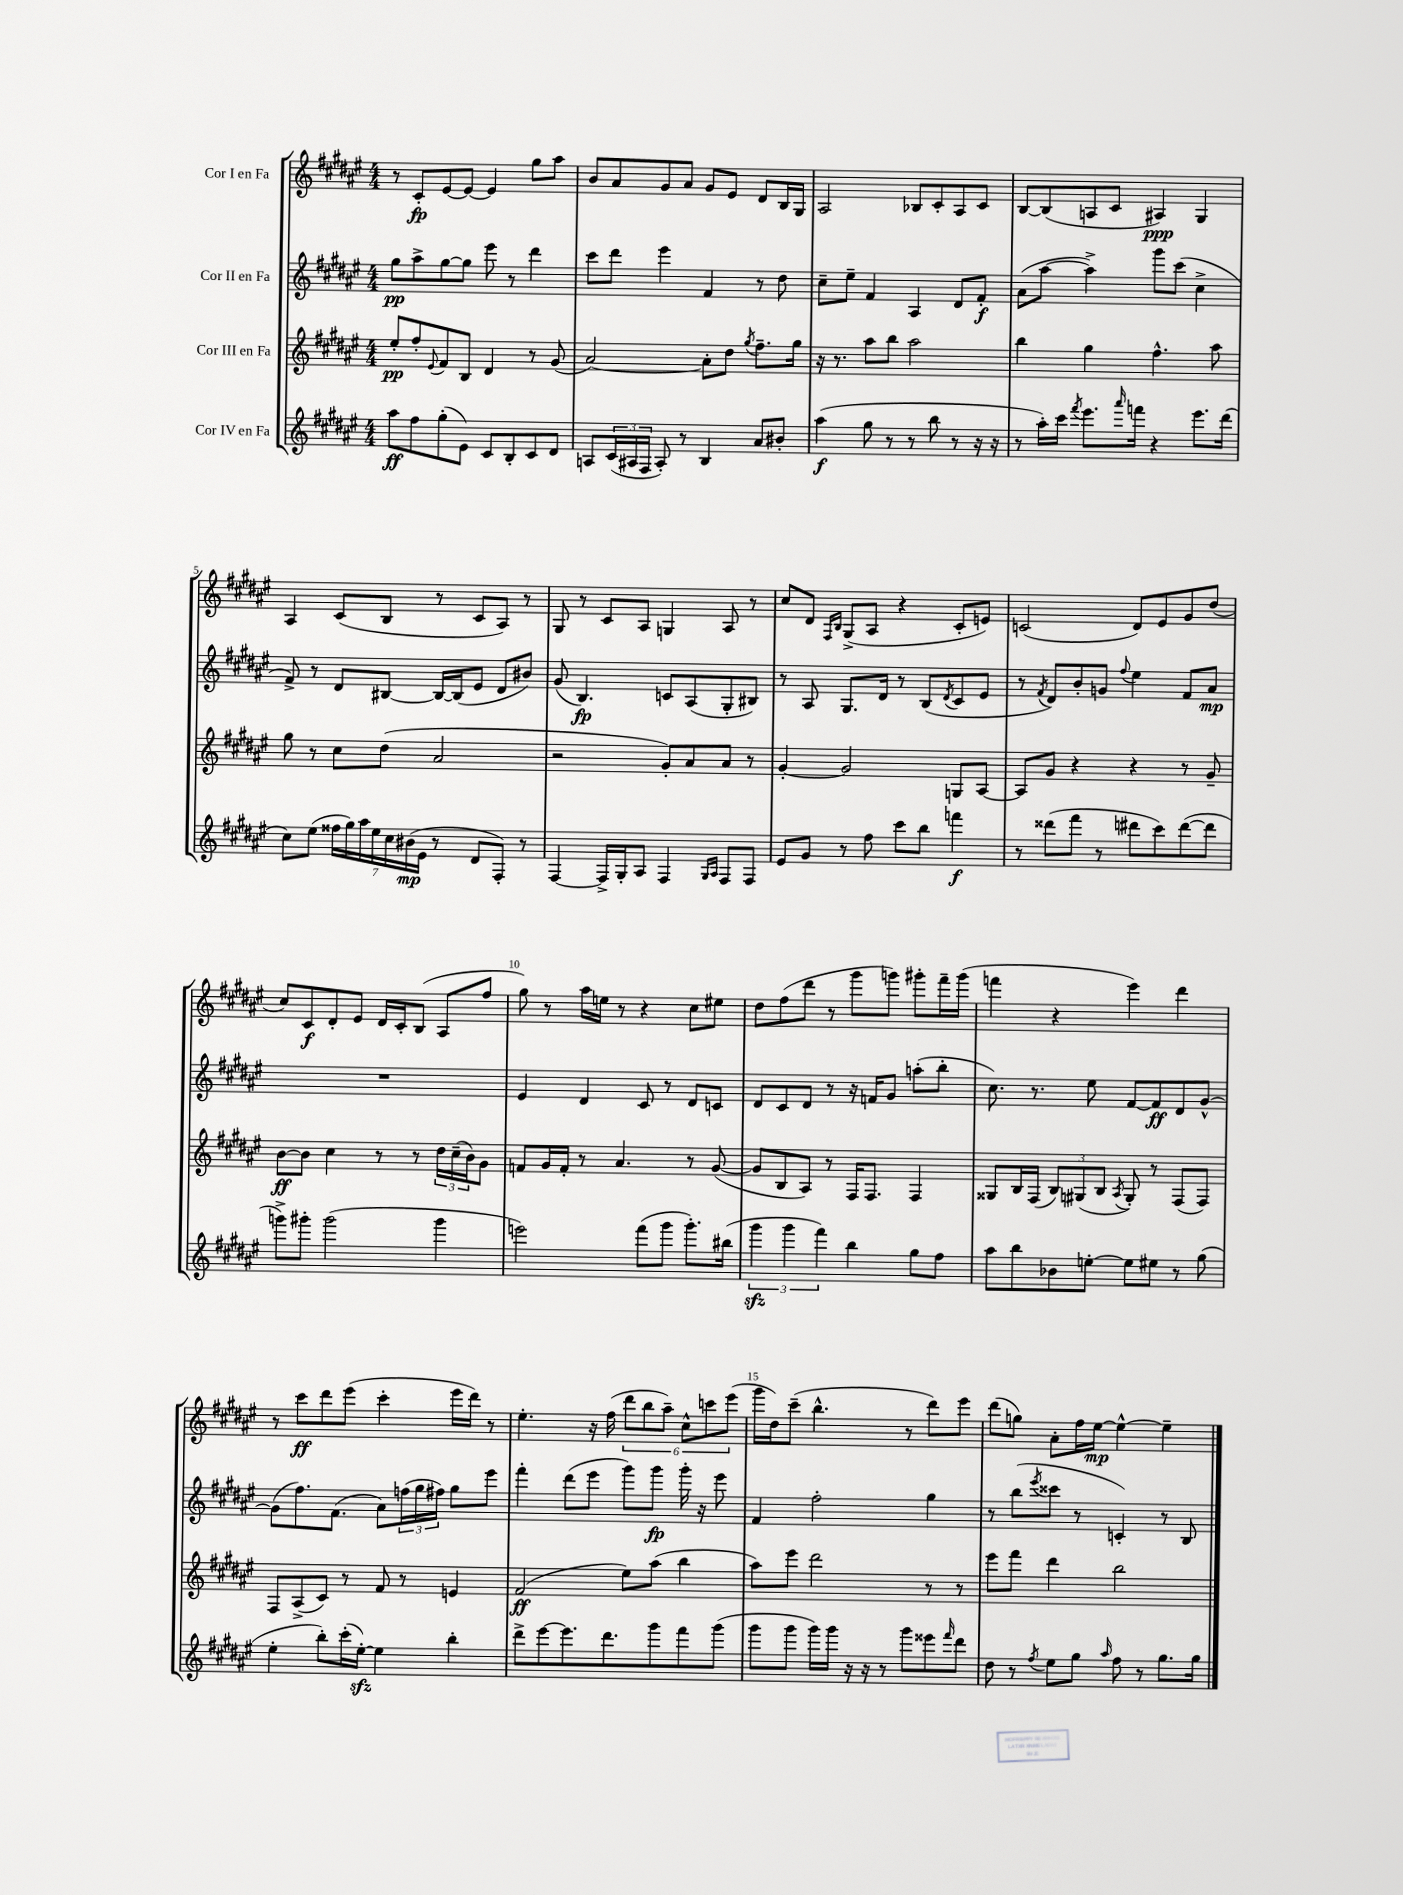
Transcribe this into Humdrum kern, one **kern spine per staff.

**kern	**kern	**kern	**kern
*staff4	*staff3	*staff2	*staff1
*clefG2	*clefG2	*clefG2	*clefG2
*k[f#c#g#d#a#e#]	*k[f#c#g#d#a#e#]	*k[f#c#g#d#a#e#]	*k[f#c#g#d#a#e#]
*M4/4	*M4/4	*M4/4	*M4/4
8aa#	8ee#'	8gg#	8r
8ff#	8ff#'	8aa#^	8c#'
.	8qqe#	.	.
(8gg#'	8f#	[8gg#	[8e#
8e#)	8B	8gg#]	8e#_
8c#	4d#	8eee#	4e#]
8B'	.	8r	.
8c#	8r	4ddd#	8gg#
8d#	(8g#	.	8aa#
=	=	=	=
8A	[2a#)	8ccc#	8b
(24c#	.	8ddd#	8a#
24A#	.	.	.
24F#	.	.	.
8A#')	.	4eee#	8g#
8r	.	.	8a#
4B	8a#']	4f#	8g#
.	8dd#	.	8e#
.	8qgg#	.	.
8a#	8.ff#~	8r	8d#
8b#'	.	8dd#	16B
.	16gg#	.	16G#
=	=	=	=
(4aa#	16r	8cc#~	2A#
.	8.r	.	.
.	.	8ee#~	.
8gg#	8aa#	4f#	.
8r	8bb	.	.
8r	2aa#	4A#	8B-
8bb	.	.	8c#'
8r	.	8d#	8A#
16r	.	8f#'	8c#
16r	.	.	.
=	=	=	=
8r	4bb	(8a#	[8B
16aa#')	.	[8aa#	(8B]
16ccc#	.	.	.
8qfff#	.	.	.
8.eee#	4gg#	4aa#^])	8A
.	.	.	8c#
16qqaaa#	.	.	.
16fff	.	.	.
4r	4.ff#^^	8ggg#	4A#)
.	.	(8ccc#	.
8.eee#	.	4cc#^	4G#
.	8aa#	.	.
(16ddd#	.	.	.
=	=	=	=
8cc#)	8gg#	8f#^)	4A#
(8ee#	8r	8r	.
28ff##	8cc#	8d#	(8c#
28gg#)	.	.	.
28aa#	.	.	.
28ee#	.	.	.
.	(8dd#	[8B#	8B
28cc#	.	.	.
(28b#	.	.	.
28e#	.	.	.
8r	2a#	16B#_	8r
.	.	(16B#]	.
8d#	.	8e#	8c#
8F#')	.	8d#	8A#)
8r	.	8b#)	8r
=	=	=	=
[4F#	2r	(8g#	8G#
.	.	4.B)	8r
16F#^]	.	.	8c#
16G#'	.	.	.
8A#	.	.	8A#
4F#	8g#')	8c	4G
.	8a#	(8A#	.
16qqG#	.	.	.
16qqA#	.	.	.
8F#	8a#	8G#'	8A#
8F#	8r	8B#)	8r
=	=	=	=
8e#	[4g#'	8r	8cc#
8g#	.	8A#	8d#
.	.	.	16qqF#
.	.	.	16qqB
8r	2g#]	8.G#	(8G#^
8ff#	.	.	8A#
.	.	16d#	.
8ccc#	.	8r	4r
8bb	.	(8B	.
.	.	8qd#	.
4fff	8G	8c#	8c#'
.	[8A#	8e#	8e)
=	=	=	=
8r	8A#]	8r	(2c
.	.	8qf#	.
(8ddd##	8g#	8d#)	.
8fff#	4r	8b'	.
8r	.	8g	.
.	.	8qqff#	.
8ddd#	4r	4ee#	8d#)
8ccc#)	.	.	8e#
([8ddd#	8r	8f#	8g#
8ddd#]	8g#~	8a#	(8dd#
=	=	=	=
8ggg^)	[8b	1r	8cc#)
8ggg#'	8b]	.	8c#
(2ggg#	4cc#	.	8d#'
.	.	.	8e#
.	8r	.	16d#
.	.	.	16c#'
.	8r	.	(8B
4ggg#	24dd#	.	8A#
.	(24cc#~	.	.
.	24b)	.	.
.	8g#	.	8ff#
=	=	=	=
2eee)	8f	4e#	8gg#)
.	16g#	.	8r
.	16f'	.	.
.	8r	4d#	16aa#
.	.	.	16ee
.	4.a#	.	8r
(8fff#	.	8c#	4r
8ggg#	.	8r	.
8.ggg#')	8r	8d#	8cc#
.	([8g#	8c	8ee#
(16bb#	.	.	.
=	=	=	=
6ggg#	8g#]	8d#	8dd#
.	8B	8c#	(8ff#
6ggg#	.	.	.
.	8A#)	8d#	8ddd#
6fff#)	.	.	.
.	8r	8r	8r
4bb	16F#	16r	8ggg#
.	8.F#	16f	.
.	.	8g#	8ggg)
8gg#	4F#	(8aa'	8ggg#'
8ff#	.	8bb'	16fff#~
.	.	.	(16ggg#
=	=	=	=
8aa#	8G##	8.cc#)	4fff
8bb	16B	.	.
.	(16F#	8.r	.
8b-	12B)	.	4r
.	(12G#	.	.
[8ee'	.	8ee#	.
.	12B	.	.
.	8qA#	.	.
8ee]	8G#')	[8f#	4eee#)
8ee#	8r	8f#]	.
8r	(8F#	8d#	4ddd#
(8gg#	8F#)	[8g#^^	.
=	=	=	=
4ee#'	8F#	(8g#]	8r
.	(8A#^	8.ff#)	8ccc#
8bb')	8c#)	.	8ddd#
.	.	(8.f#	.
(16ccc#'	8r	.	(8eee#
[16ee#')	.	.	.
4ee#]	8f#	8a#)	4ccc#'
.	8r	(24ff	.
.	.	24gg#	.
.	.	24ff#)	.
4bb'	4e	8gg#	16eee#
.	.	.	16ddd#)
.	.	8eee#	8r
=	=	=	=
8ddd#^	(2f#	4fff#'	4.ee#'
[8eee#	.	.	.
8.eee#]	.	(8ddd#	.
.	.	8eee#	16r
8.ddd#	.	.	(16ff#
.	8ee#)	8ggg#)	12ddd#
.	.	.	12bb
8ggg#	(8aa#	8ggg#	.
.	.	.	12aa#~)
8fff#	4bb	16ggg#'	12cc#^^
.	.	16r	.
.	.	.	12ccc
(8ggg#	.	8eee#	.
.	.	.	(12eee#
=	=	=	=
8ggg#	8aa#)	4f#	16ggg#
.	.	.	16dd#)
8ggg#	8eee#	.	(8ccc#~
16ggg#)	2ddd#	2ff#'	4.bb^^
16ggg#	.	.	.
16r	.	.	.
16r	.	.	.
8r	.	.	.
8ggg#	.	.	8r
8eee##	8r	4gg#	8ddd#)
16qqfff#	.	.	.
8ddd#	8r	.	8eee#
=	=	=	=
8dd#	8eee#	8r	(8ddd#
8r	8fff#	(8bb	8gg)
8qff#	.	8qeee#	.
8ee#	4ddd#	8ccc##	8a#'
8gg#	.	8r	16ff#
.	.	.	[16ee#
16qqaa#	.	.	.
8ff#	2bb	4c')	4ee#^^_
8r	.	.	.
8.gg#	.	8r	4ee#~]
.	.	8B	.
16gg#	.	.	.
==	==	==	==
*-	*-	*-	*-
